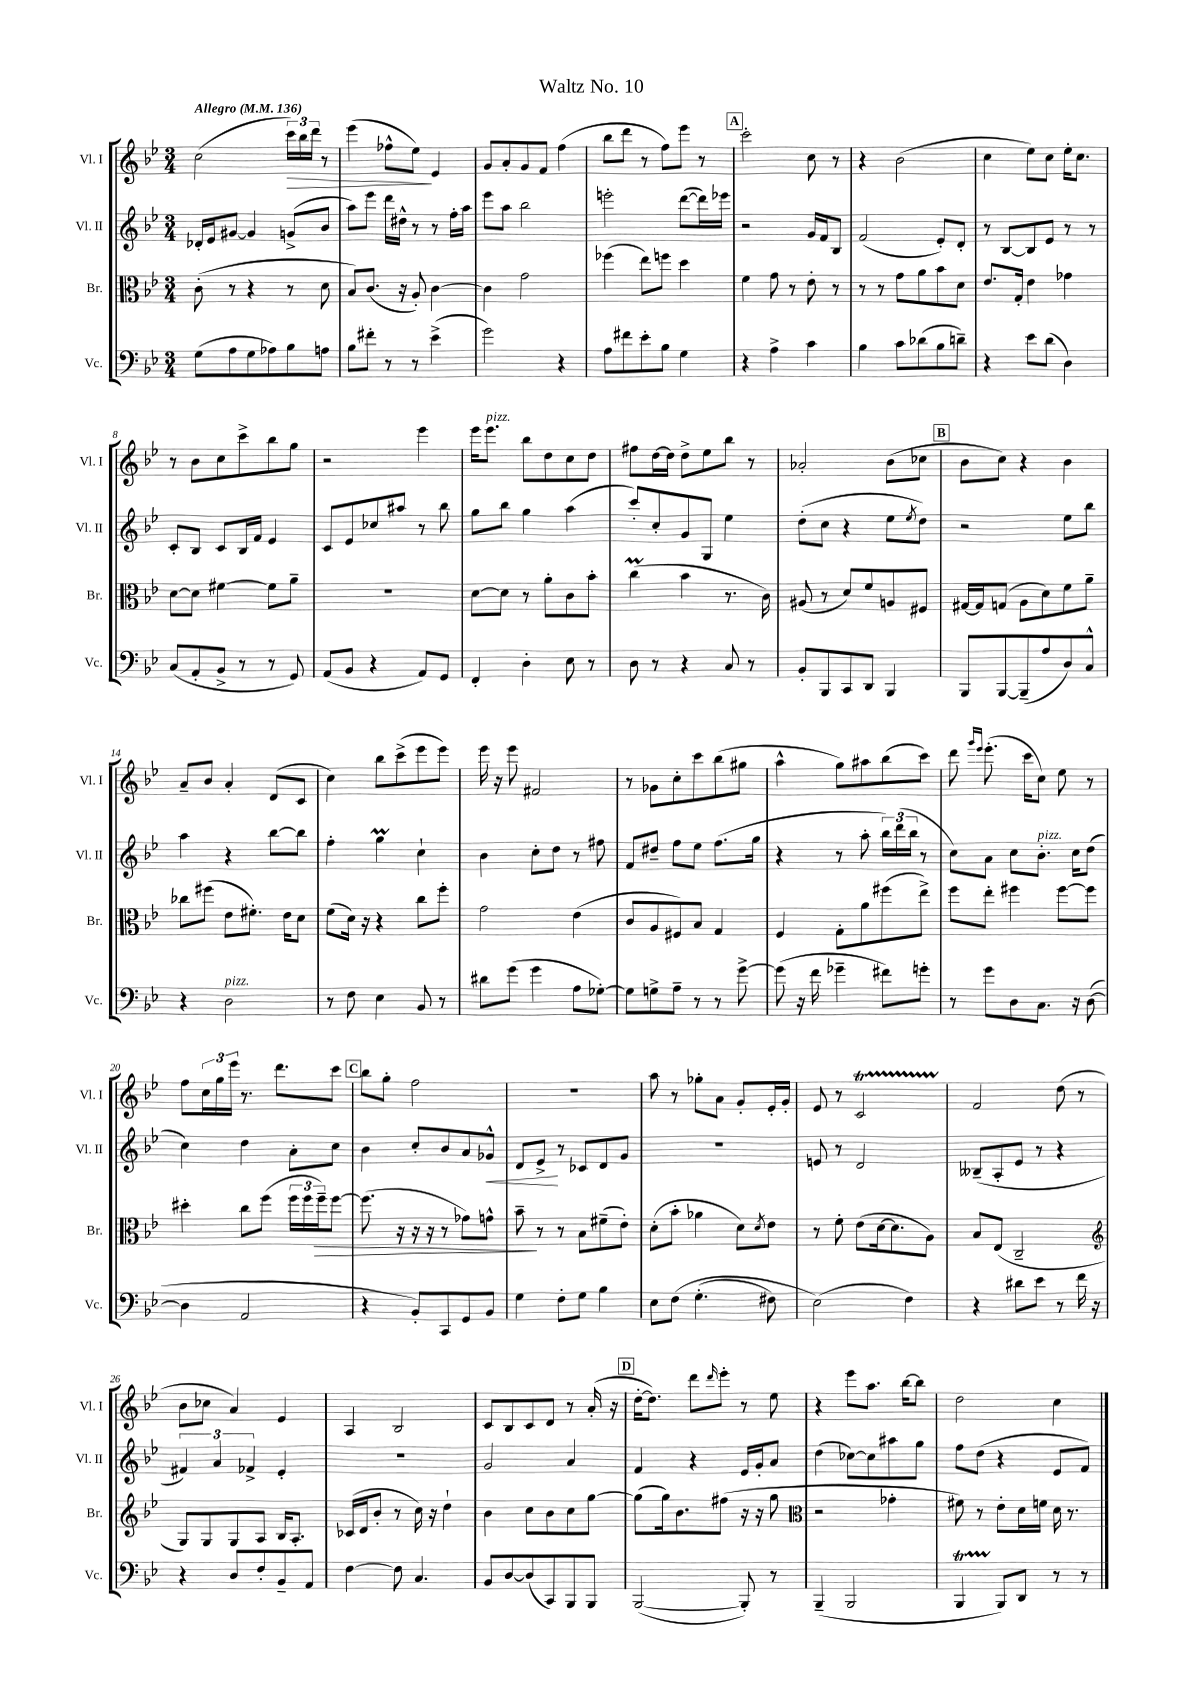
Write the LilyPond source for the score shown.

\header { title = "Waltz No. 10" }
<<
\new StaffGroup <<
\new Staff = "s0" \with { instrumentName = "Vl. I" shortInstrumentName = "Vl. I" } {
    \clef treble \key bes \major \numericTimeSignature \time 3/4 \tempo "Allegro" 4 = 136
    c''2( \tuplet 3/2 { c'''16\>) bes''16 d'''16 } r8 |
    ees'''4( fes''8-^ ees''8\!) ees'4 |
    g'8 a'8-. g'8 f'8 f''4( |
    bes''8 d'''8 r8 f''8) ees'''8 r8 |
    \mark \markup { \box "A" } c'''2-. c''8 r8 |
    r4 bes'2( |
    c''4 ees''8) c''8 ees''16-. c''8. |
    r8 bes'8 c''8 c'''8-> bes''8 g''8 |
    r2 ees'''4 |
    ees'''16 ees'''8.^\markup { \italic "pizz." } bes''8 d''8 c''8 d''8 |
    fis''8 d''16~ d''16 d''8-> ees''8 bes''8 r8 |
    aes'2-. bes'8( ces''8 |
    \mark \markup { \box "B" } bes'8 c''8) r4 bes'4 |
    a'8-- bes'8 a'4-. d'8( c'8 |
    c''4) bes''8 c'''8->( ees'''8 ees'''8) |
    ees'''16 r16 ees'''8 fis'2 |
    r8 ges'8 c''8-. c'''8 bes''8( gis''8 |
    a''4-^ g''8) ais''8 bes''8( c'''8) |
    d'''8 \grace { g'''16 ees'''16 } ees'''8.-.( c'''16 c''8) ees''8 r8 |
    f''8 \tuplet 3/2 { c''16 g''16 ees'''16 } r8. d'''8. c'''8 |
    \mark \markup { \box "C" } bes''8 g''8-. f''2 |
    R2. |
    a''8 r8 ges''8-. a'8 g'8-. ees'16-. g'16-. |
    ees'8 r8 c'2\startTrillSpan |
    f'2\stopTrillSpan d''8( r8 |
    bes'8 ces''8 a'4) ees'4 |
    a4 bes2 |
    c'8 bes8 c'8 d'8 r8 a'16-.( r16 |
    \mark \markup { \box "D" } d''16~-. d''8.) d'''8 \grace { d'''16 } ees'''8-. r8 ees''8 |
    r4 ees'''8 a''8. bes''16~ bes''8 |
    d''2 c''4 \bar "|." |
}
\new Staff = "s1" \with { instrumentName = "Vl. II" shortInstrumentName = "Vl. II" } {
    \clef treble \key bes \major \numericTimeSignature \time 3/4
    des'16-. ees'16 gis'8~ gis'4 g'8->( bes'8 |
    a''8) ees'''8 d'''16 dis''16-^ r8 r8 f''16-. a''16 |
    ees'''8 a''8 bes''2 |
    e'''2-. d'''8~( d'''16) ees'''16 |
    \mark \markup { \box "A" } r2 g'16 f'16 bes8 |
    f'2( ees'8-.) d'8-. |
    r8 bes8~ bes8 ees'8 r8 r8 |
    c'8-. bes8 c'8 bes16 f'16 ees'4 |
    c'8 ees'8 ces''8 ais''8 r8 bes''8 |
    g''8 bes''8 g''4 a''4( |
    c'''8-.) c''8-. g'8 g8 ees''4 |
    d''8-.( c''8 r4 ees''8 \acciaccatura { ees''8 } d''8) |
    \mark \markup { \box "B" } r2 ees''8 bes''8 |
    a''4 r4 bes''8~ bes''8 |
    f''4-. g''4\prall c''4-! |
    bes'4 c''8-. d''8 r8 fis''8 |
    f'8 dis''8-- f''8 ees''8 f''8.( g''16 |
    r4 r8 a''8-. \tuplet 3/2 { bes''16) d'''16( bes''16 } r8 |
    c''8) a'8 c''8 bes'8.-.^\markup { \italic "pizz." } c''16 d''8( |
    c''4) d''4 a'8-. c''8 |
    \mark \markup { \box "C" } bes'4 c''8-. bes'8 a'8 ges'8-^\< |
    d'8 ees'8->\! r8 ces'8 d'8 g'8 |
    R2. |
    e'8 r8 d'2 |
    beses8--( a8-. ees'8 r8 r4 |
    \tuplet 3/2 { fis'4) a'4 fes'4-> } ees'4-. |
    R2. |
    g'2 a'4 |
    \mark \markup { \box "D" } f'4 r4 ees'16 g'16-. a'8 |
    d''4( ces''8~) ces''8 ais''8 g''8 |
    f''8 d''8( r4 ees'8 f'8) \bar "|." |
}
\new Staff = "s2" \with { instrumentName = "Br." shortInstrumentName = "Br." } {
    \clef alto \key bes \major \numericTimeSignature \time 3/4
    c'8-.( r8 r4 r8 d'8 |
    bes8) c'8.( r16 a8-.) c'4~ |
    c'4 g'2 |
    fes''4( ees''8) f''8 d''4 |
    \mark \markup { \box "A" } f'4 g'8 r8 ees'8-. r8 |
    r8 r8 g'8 a'8 bes'8 d'8 |
    ees'8. g16-. ees'4 ges'4 |
    d'8~ d'8 fis'4~ fis'8 a'8-- |
    R2. |
    d'8~ d'8 r8 a'8-. c'8 bes'8-. |
    c''4\prall( bes'4 r8. c'16) |
    ais8( r8 d'8) f'8 a8 fis8 |
    \mark \markup { \box "B" } gis16~ gis16 g8( a8 d'8) f'8 a'8-- |
    ces''8 fis''8( ees'8 fis'8.-.) ees'16 d'8 |
    f'8( d'16) r16 r4 c''8 f''8-. |
    g'2 ees'4( |
    c'8 a8 fis8) bes8 g4 |
    f4 g8-. a'8 fis''8( ees''8->) |
    f''8 ees''8-. fis''4 fis''8~ fis''8 |
    dis''4-. c''8 f''8( \tuplet 3/2 { f''16 f''16 f''16--\>) } f''8~ |
    \mark \markup { \box "C" } f''8.( r16 r16 r16 r8 ges'8) g'8-^ |
    bes'8--\! r8 r8 bes8 fis'8--( ees'8-.) |
    d'8-.( bes'8-. aes'4 d'8) \acciaccatura { d'8 } ees'8 |
    r8 f'8-. ees'8( d'16~ d'8. a8) |
    bes8 ees8( c2-- |
    \clef treble g8) g8 g8 a8 bes16 a8.-. |
    ces'16( d'16 bes'8-. r8 c''16) r16 d''4-! |
    bes'4 c''8 bes'8 c''8 g''8~ |
    \mark \markup { \box "D" } g''8( g''16) bes'8. fis''8( r16 r16 g''8 |
    \clef alto r2 ges'4-. |
    fis'8) r8 ees'8-. d'16 f'16 d'16 r8. \bar "|." |
}
\new Staff = "s3" \with { instrumentName = "Vc." shortInstrumentName = "Vc." } {
    \clef bass \key bes \major \numericTimeSignature \time 3/4
    g8( a8 g8 aes8) bes8 a8 |
    bes8 fis'8-. r8 r8 ees'4->( |
    g'2) r4 |
    a8 fis'8 ees'8-. bes8 g4 |
    \mark \markup { \box "A" } r4 a4-> c'4 |
    bes4 c'8 des'8( bes8 d'8--) |
    r4 ees'8 d'8( d4) |
    c8( a,8-. bes,8-> r8 r8 g,8) |
    a,8( bes,8 r4 a,8) g,8 |
    f,4-. d4-. ees8 r8 |
    d8 r8 r4 c8 r8 |
    bes,8-. bes,,8 c,8 d,8 bes,,4 |
    \mark \markup { \box "B" } bes,,8 bes,,8~ bes,,8--( a8 d8) c8-^ |
    r4 d2^\markup { \italic "pizz." } |
    r8 f8 ees4 bes,8 r8 |
    dis'8 g'8( g'4 a8 ges8~-.) |
    ges8 g8-> a8-- r8 r8 g'8~-> |
    g'8( r16 f'16 ges'4-- fis'8) g'8-. |
    r8 g'8 d8 c8. r16 d8~( |
    d4 a,2 |
    \mark \markup { \box "C" } r4 bes,8-.) c,8 g,8 bes,8 |
    g4 f8-. g8 bes4 |
    ees8 f8\( g4.-.( fis8) |
    ees2(\) f4) |
    r4 dis'8 ees'8 r8 f'16 r16 |
    r4 d8 f8-. bes,8-- a,8 |
    f4~ f8 c4. |
    bes,8 d8~ d8( c,8) bes,,8 bes,,8 |
    \mark \markup { \box "D" } bes,,2~( bes,,8-.) r8 |
    bes,,4--( bes,,2 |
    bes,,4\startTrillSpan bes,,8\stopTrillSpan) d,8 r8 r8 \bar "|." |
}
>>
>>
